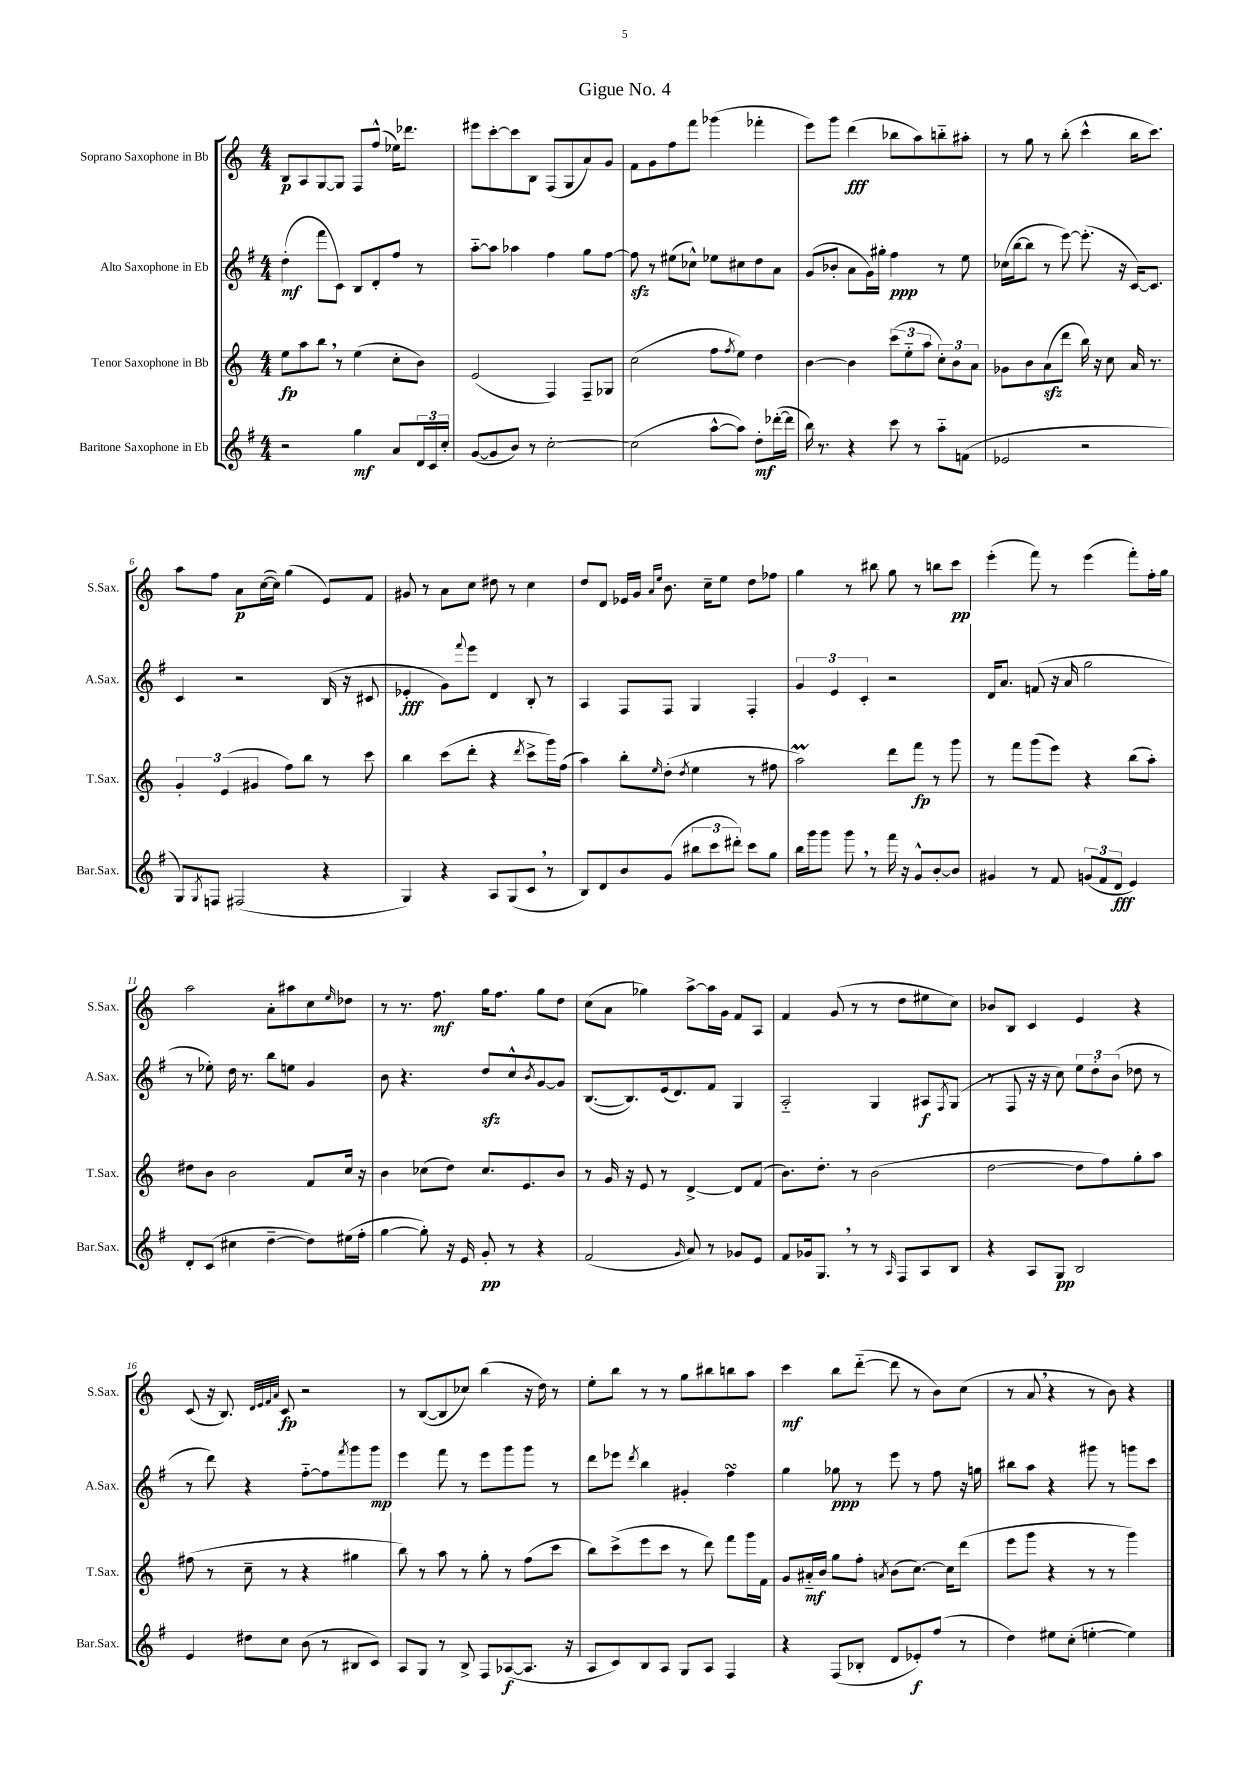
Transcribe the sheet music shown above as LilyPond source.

\header { title = "Gigue No. 4" }
<<
\new StaffGroup <<
\new Staff = "s0" \with { instrumentName = "Soprano Saxophone in Bb" shortInstrumentName = "S.Sax." } {
    \clef treble \key c \major \numericTimeSignature \time 4/4
    b8\p a8 g8~ g8 f8 f''8-^( ees''16) des'''8. |
    eis'''8 c'''8~-. c'''8 b8 f8( g8 a'8) g'8 |
    f'8 g'8 f''8 f'''8 ges'''4( fes'''4-. |
    e'''8) g'''8 d'''4\fff( bes''8 a''8) b''8-_ ais''8-. |
    r8 g''8 r8 b''8-.( c'''4-^ b''16 c'''8.) |
    a''8 f''8 a'8\p c''16~( c''16) g''4( e'8) f'8 |
    gis'8 r8 a'8 c''8 dis''8 r8 c''4 |
    d''8 d'8 ees'16 g'16 \grace { a'16 e''16 } b'8. c''16-- e''8 d''8 fes''8 |
    g''4 r8 bis''8 g''8 r8 b''8 c'''8\pp |
    e'''4-.( f'''8) r8 e'''4( f'''8-.) f''16-. g''16 |
    a''2 a'8-. ais''8 c''8 \grace { e''16 } des''8 |
    r8 r8. f''8.\mf g''16 f''8. g''8 d''8 |
    c''8( a'8 ges''4) a''8~-> a''16 g'16 f'8 a8 |
    f'4 g'8( r8 r8 d''8 eis''8 c''8) |
    bes'8 b8 c'4 e'4 r4 |
    c'8( r16 b8.) \grace { d'32 e'32 f'32 a'32 } c'8\fp r2 |
    r8 b8~( b8 ces''8) b''4( r16 d''16) r8 |
    e''8-. b''8 r8 r8 g''8 bis''8 b''8 a''8 |
    c'''4\mf b''8 d'''8~-_( d'''8 r8 b'8) c''8( |
    r8 a'8 \breathe r4 r8 b'8) r4 \bar "|." |
}
\new Staff = "s1" \with { instrumentName = "Alto Saxophone in Eb" shortInstrumentName = "A.Sax." } {
    \clef treble \key g \major \numericTimeSignature \time 4/4
    d''4-.\mf( fis'''8 c'8) b8 d'8-. fis''8 r8 |
    a''8~-_ a''8 aes''4 fis''4 g''8 fis''8~ |
    fis''8\sfz r8 eis''8( ces''8-^) ees''8 cis''8 d''8 a'8 |
    g'8( bes'8-. a'8 g'16) gis''16-. fis''4\ppp r8 e''8 |
    ces''16( b''16~ b''8 r8 e'''8~) e'''8.-.( r16 c'16~) c'8. |
    c'4 r2 b16( r16 cis'8 |
    ees'4-.\fff g'8) \appoggiatura { fis'''8 } e'''8 d'4 b8-. r8 |
    a4 fis8 fis8 g4 fis4-. |
    \tuplet 3/2 { g'4 e'4 c'4-. } r2 |
    d'16 a'8. f'8( r16 a'16 g''2 |
    r8 ees''8-.) d''16 r8. b''8 e''8 g'4 |
    b'8 r4. d''8\sfz c''8-^ \acciaccatura { b'8 } g'8~ g'8 |
    b8.~( b8.) e'16( d'8.) fis'8 g4 |
    a2-_ g4 ais8\f \acciaccatura { fis8 } g8( |
    r8 fis8 r16 r16 c''8) \tuplet 3/2 { e''8 d''8-. b'8( } des''8 r8 |
    r8 d'''8) r4 fis''8~-_ fis''8 \acciaccatura { fis'''8 } g'''8 g'''8\mp |
    e'''4 fis'''8 r8 e'''8 g'''8 g'''8 r8 |
    d'''8 ees'''8 \acciaccatura { d'''8 } b''4 gis'4-. fis''4\turn |
    g''4 ges''8\ppp r8 e'''8 r8 fis''8 r16 g''16 |
    bis''8 a''8 r4 gis'''8 r8 g'''8 c'''8 \bar "|." |
}
\new Staff = "s2" \with { instrumentName = "Tenor Saxophone in Bb" shortInstrumentName = "T.Sax." } {
    \clef treble \key c \major \numericTimeSignature \time 4/4
    e''8\fp a''8 b''8 \breathe r8 e''4( c''8-. b'8) |
    e'2( f4) f8-- ges8 |
    c''2( f''8 \acciaccatura { f''8 } e''8) d''4 |
    b'4~ b'4 \tuplet 3/2 { c'''8( e''8-_ a''8 } \tuplet 3/2 { c''8-.) b'8 a'8 } |
    ges'8 b'8 a'8\sfz( d'''8 b''16) r16 c''8 a'16 r8. |
    \tuplet 3/2 { g'4-. e'4( gis'4 } f''8) b''8 r8 c'''8 |
    b''4 c'''8( d'''8-. r4 \acciaccatura { d'''8 } c'''8-> g'''16) f''16( |
    a''4) b''8-. \grace { e''16 } d''8-.( \acciaccatura { d''8 } e''4 r8 fis''8 |
    a''2\prall) d'''8 f'''8\fp r8 g'''8 |
    r8 f'''8 g'''8( e'''8) r4 b''8( a''8-.) |
    dis''8 b'8 b'2 f'8 c''16 r16 |
    b'4 ces''8( d''8) ces''8. e'8. b'8 |
    r8 g'16 r16 e'8 r8 d'4~-> d'8 f'8( |
    b'8.) d''8.-. r8 b'2( |
    d''2~ d''8 f''8) g''8-. a''8 |
    fis''8( r8 c''8-- r8 r4 gis''4 |
    b''8) r8 a''8 r8 g''8-. r8 f''8( c'''8 |
    b''8) c'''8->( e'''8 c'''8 r8 d'''8) f'''8 g'''16 f'16 |
    g'8 ais'16-_\mf b'16 g''8 f''8-. \acciaccatura { a'8 } b'8( c''8.~) c''16 d'''8( |
    e'''8 g'''8 r4 r8 r8 g'''4) \bar "|." |
}
\new Staff = "s3" \with { instrumentName = "Baritone Saxophone in Eb" shortInstrumentName = "Bar.Sax." } {
    \clef treble \key g \major \numericTimeSignature \time 4/4
    r2 g''4\mf a'8 \tuplet 3/2 { d'16 c'16 c''16-. } |
    g'8~( g'8 b'8) r8 c''2~-. |
    c''2( a''8~-^ a''8) d''8-.\mf des'''16~-.( des'''16 |
    b''16) r8. r4 c'''8 r8 a''8-_ f'8( |
    ees'2 r2 |
    g8) \acciaccatura { g8 } f8 fis2( r4 |
    g4) r4 a8 g8( c'8 \breathe r8 |
    b8) d'8 b'8 g'8( \tuplet 3/2 { bis''8 c'''8 dis'''8-.) } c'''8 g''8 |
    b''16 g'''16 g'''8 g'''8 \breathe r8 fis'''16 r16 g'8-^ b'8~-. b'8 |
    gis'4 r8 fis'8 \tuplet 3/2 { g'8( fis'8 d'8\fff } e'4) |
    d'8-. c'8( cis''4 d''4~-- d''8) eis''16( fis''16-. |
    g''4~ g''8-.) r16 e'16 g'8-.\pp r8 r4 |
    fis'2( \grace { g'16 } a'8) r8 ges'8 e'8 |
    fis'8 ges'16 g8. \breathe r8 r8 \grace { a16 } fis8 a8 b8 |
    r4 a8 g8\pp b2 |
    e'4 dis''8 c''8 b'8( r8 bis8 c'8) |
    a8 g8 r8 b8-> fis8 aes8~\f( aes8. r16 |
    a8 c'8) b8 a8 g8 a8 fis4 |
    r4 fis8( bes8-. d'8 ees'8-.\f) fis''8( r8 |
    d''4) eis''8 c''8-.( e''4~-. e''4) \bar "|." |
}
>>
>>
